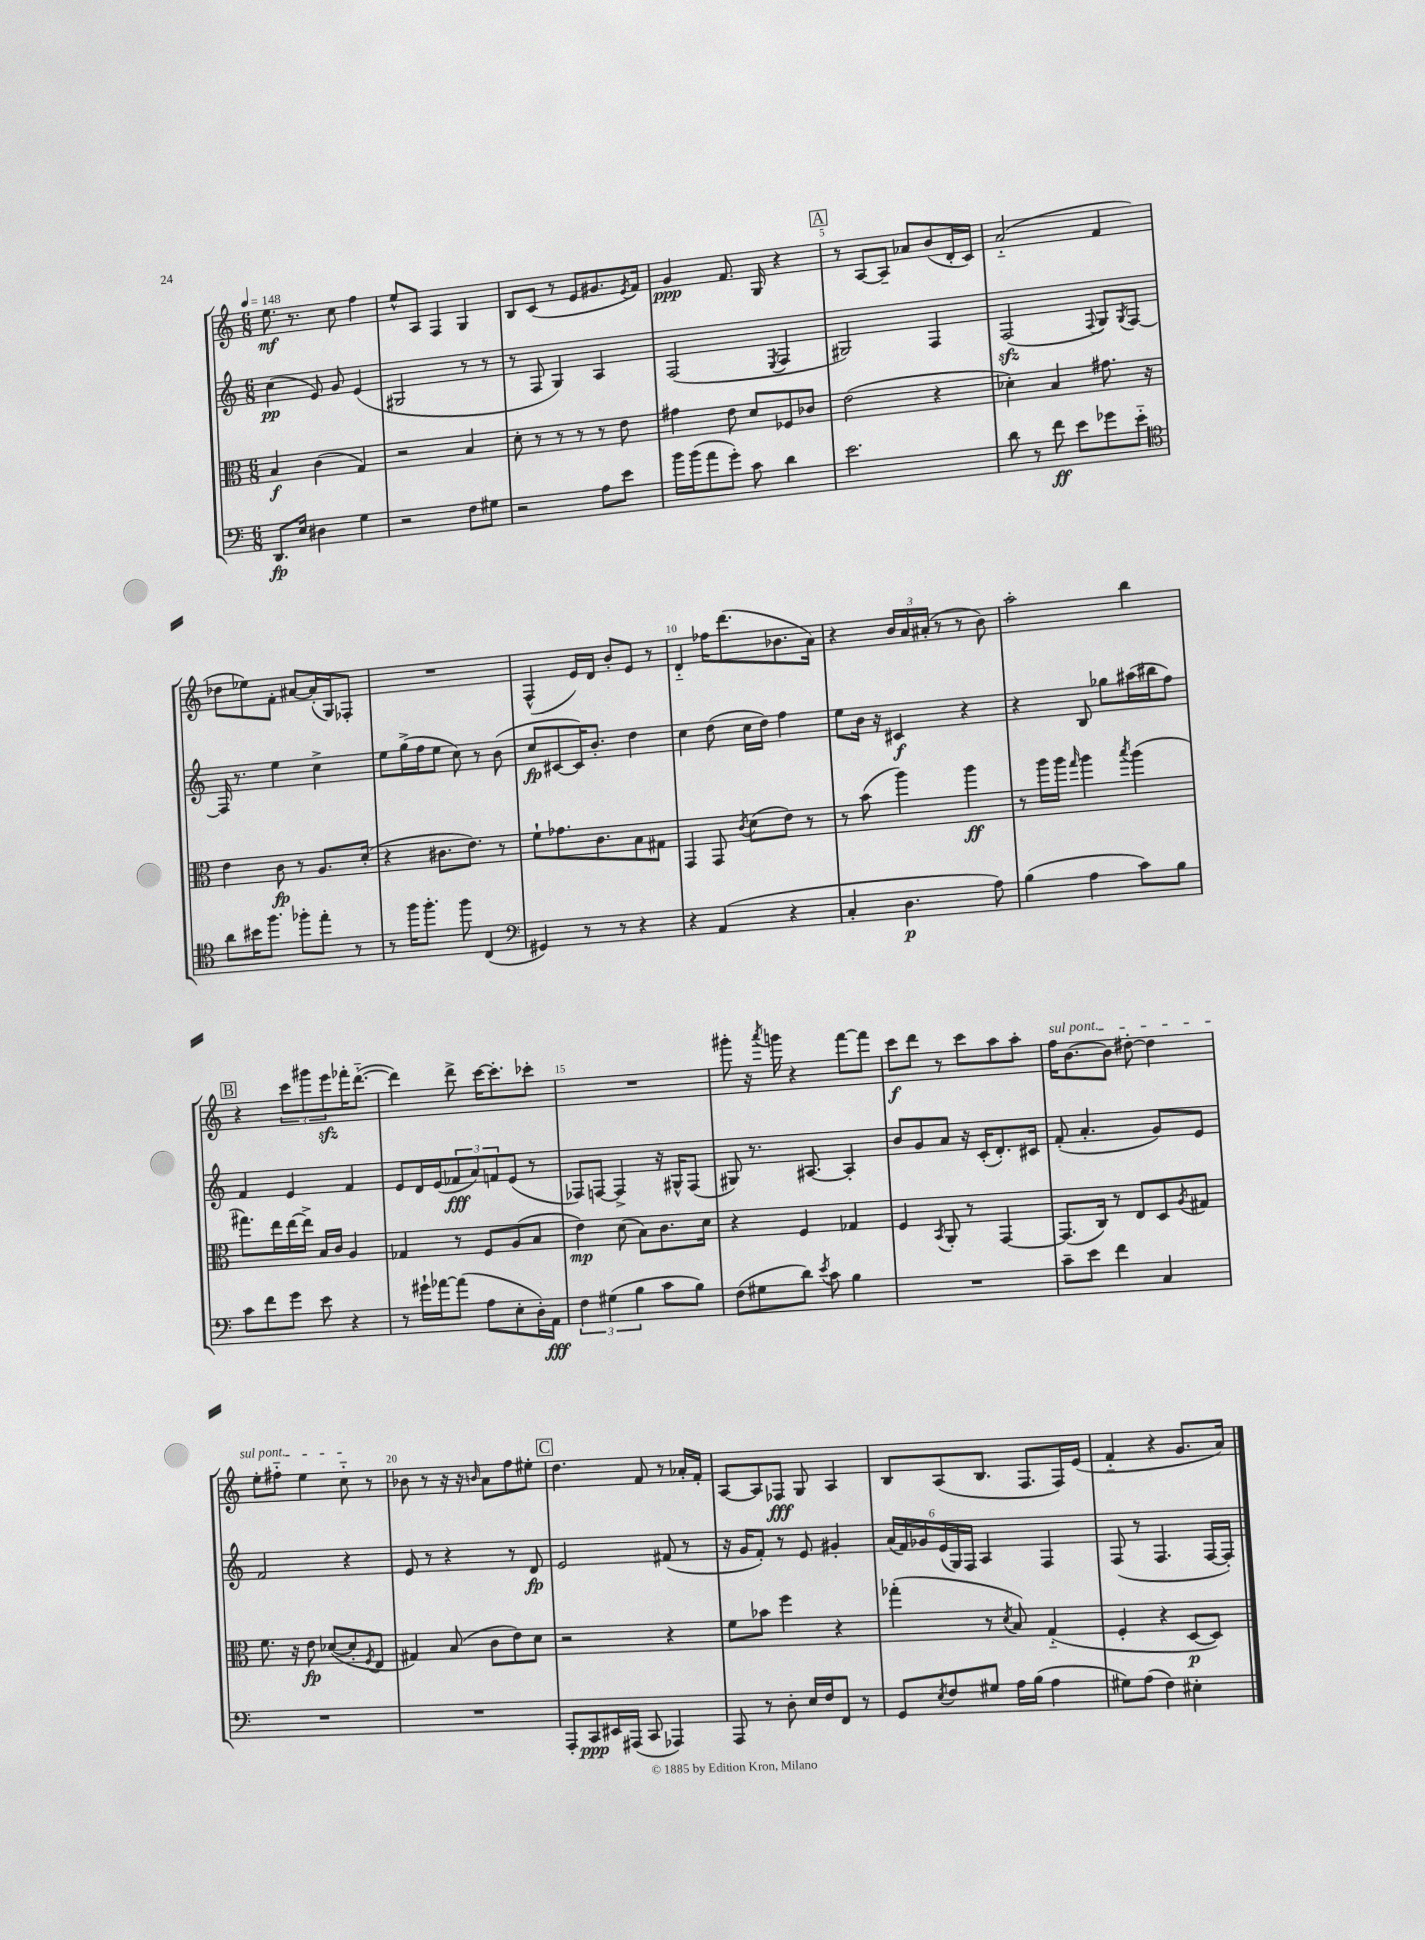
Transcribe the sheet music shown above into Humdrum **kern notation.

**kern	**kern	**kern	**kern
*staff4	*staff3	*staff2	*staff1
*clefF4	*clefC3	*clefG2	*clefG2
*k[]	*k[]	*k[]	*k[]
*M6/8	*M6/8	*M6/8	*M6/8
*MM148	*MM148	*MM148	*MM148
8.DD	4B	(4cc	8.ee
16E	.	.	8.r
4D#	(4c	8e)	.
.	.	8g	8cc
4G	4G)	(4e	4ff
=	=	=	=
2r	2r	2G#	8ee^^
.	.	.	8A
.	.	.	4F
8F	4B	8r	4G
8G#	.	8r	.
=	=	=	=
2r	8d'	8r	8B
.	8r	8F	(8c
.	8r	4G)	8r
.	8r	.	8e
8A	8r	4A	8.g#
8e	8e	.	.
.	.	.	8qe
.	.	.	16f)
=	=	=	=
16b	4g#	(2F	4g
(16b	.	.	.
8a	.	.	.
8g')	8e	.	8.f
8c	8d	.	.
.	.	.	16G
.	.	8qE	.
4d	8F-	4F	4r
.	8c-	.	.
=	=	=	=
2.e	(2e	2G#)	8r
.	.	.	[8A
.	.	.	8A~]
.	.	.	8a-
.	4r	4F	(8b
.	.	.	16d'
.	.	.	16c)
=	=	=	=
8d	4d-')	(2F	(2a'~
8r	.	.	.
8f	4B	.	.
8e	.	.	.
.	.	8qqF	.
8g-	8.g#	8G)	4f
.	.	8qG	.
8e'~	.	[8F	.
.	16r	.	.
=	=	=	=
*clefC4	*	*	*
8a	4e	16F]	8dd-
.	.	8.r	.
16b#	.	.	8ee-)
8.ff	.	.	.
.	8c	4ee	8f'
8ff-'	8r	.	[8a#
8ee'	8.A	4cc^	(16a#']
.	.	.	16G)
8r	.	.	8F-'
.	(16d'	.	.
=	=	=	=
8r	4r	8ee	2.r
16ff	.	(16gg^	.
8.ff'	.	16ff	.
.	8.c#	8ee	.
8ff	.	8cc)	.
.	8.e)	.	.
(4C	.	8r	.
.	8r	(8b	.
=	=	=	=
*clefF4	*	*	*
4GG#)	8f`	8cc	(4F^^
.	8.g-	[8c#	.
8r	.	16c#])	16e)
.	8.c	8.b'	16d
8r	.	.	8b'
4r	8B	4dd	8e
.	8G#	.	8r
=	=	=	=
4r	4GG	4cc	4d'~
(4AA	8GG	(8dd	16ff-
.	.	.	(8.ddd
.	8qc	.	.
.	(8d	16cc	.
.	.	16dd)	.
4r	8e)	4ff	8.b-
.	8r	.	.
.	.	.	16a)
=	=	=	=
4C'	8r	8ee	4r
.	(8b	16b	.
.	.	16r	.
4.D	4aa)	4c#	24b
.	.	.	24a
.	.	.	(24a#'
.	.	.	8r
.	4aa	4r	8r
8A)	.	.	8b)
=	=	=	=
(4B	8r	4r	2aa'
.	16aa	.	.
.	16aa	.	.
.	16qqgg	.	.
4A	4aa	8B	.
.	.	8gg-	.
.	8qbb	.	.
8c)	(4aa	(16aa#	4bb
.	.	16bb#	.
8B	.	8ff)	.
=	=	=	=
8c	8.gg#)	4f	4r
8f	.	.	.
.	16ee	.	.
8g	[16ee	4e	12ccc
.	16ee^]	.	.
.	.	.	12ggg#
8e	16B	.	.
.	.	.	12eee
.	16c	.	.
4r	4A	4f	16fff-'
.	.	.	([8.ddd'~
=	=	=	=
8r	4G-	8e	4ddd])
16g#`	.	16d	.
[16a-	.	(16e	.
(8a-]	8r	12f-	8ddd^
.	.	12a)	.
8A	8F	.	[16ccc
.	.	12f	.
.	.	.	8.ccc']
8E'	(8A	(8e	.
16D')	8B	8r	8ccc-'
16AA	.	.	.
=	=	=	=
6F	4e)	8F-)	2.r
.	.	[8F	.
(6G#	.	.	.
.	(8d	4F^]	.
6B	.	.	.
.	8B)	.	.
8c	8.c	16r	.
.	.	16G#^^	.
8B)	.	(8F	.
.	16d	.	.
=	=	=	=
(8F	4r	8G#)	8ggg#'
8G#	.	8.r	16r
.	.	.	8qaaa
.	.	.	16ggg
8d)	4F	.	4r
.	.	[8.A#	.
8qe	.	.	.
8c	.	.	.
4B	4G-	4A#']	[8fff
.	.	.	8fff]
=	=	=	=
2.r	4F	8b	8ccc
.	.	8g	8ddd
.	8qBB	.	.
.	8AA'	8a	8r
.	8r	16r	8ccc
.	.	(16c'	.
.	[4GG	8.d')	8aa
.	.	.	8aa'
.	.	16c#	.
=	=	=	=
8c~	(8.GG]	(8f'	16ff
.	.	.	[8.b
8e	.	4.a'	.
.	16C)	.	.
4f	8r	.	8b]
.	8E	.	[8dd#'
4C	8D	8g)	4dd#]
.	8qA	.	.
.	8G#	8e	.
=	=	=	=
2.r	8.f	2f	8ee'
.	.	.	8ff#'~
.	16r	.	.
.	8e	.	4ee
.	([8d-	.	.
.	8d-']	4r	8cc'~
.	8qF	.	.
.	8E	.	8r
=	=	=	=
2.r	4G#)	8e	8b-
.	.	8r	8r
.	(8B	4r	16r
.	.	.	16r
.	.	.	16qqb
.	8c	.	8a
.	8e)	8r	8ff
.	8d	8d	8ee#'
=	=	=	=
8AAA'	2r	2e	4.dd
8CC	.	.	.
16EE#	.	.	.
(16AAA#	.	.	.
8CC	.	.	8f
4AAA-)	4r	(8f#	8r
.	.	8r	16a-'
.	.	.	16f'
=	=	=	=
8AAA	8f	16r	[8A
.	.	16g	.
8r	8b-	8f')	8A]
8D'	4ff	8r	8F-
16E	.	8e	8G
16F	.	.	.
8FF	4r	4g#'	4A
8r	.	.	.
=	=	=	=
8GG	(4gg-'	(24a	8B
.	.	24f)	.
.	.	24g-	.
8qE	.	.	.
8F	.	(24e	(8A
.	.	24G)	.
.	.	24F	.
8G#	8r	4A	8.B
.	8qd	.	.
16A	8B)	.	.
(16B	.	.	8.F
4A	(4G'~	4F	.
.	.	.	16F)
.	.	.	(16e
=	=	=	=
8G#)	4F'	(8F	4f'~
(8A	.	8r	.
4F)	4r	4.F	4r
4E#'	[8D	.	8.g
.	8D])	[16F	.
.	.	16F'])	16a)
==	==	==	==
*-	*-	*-	*-
